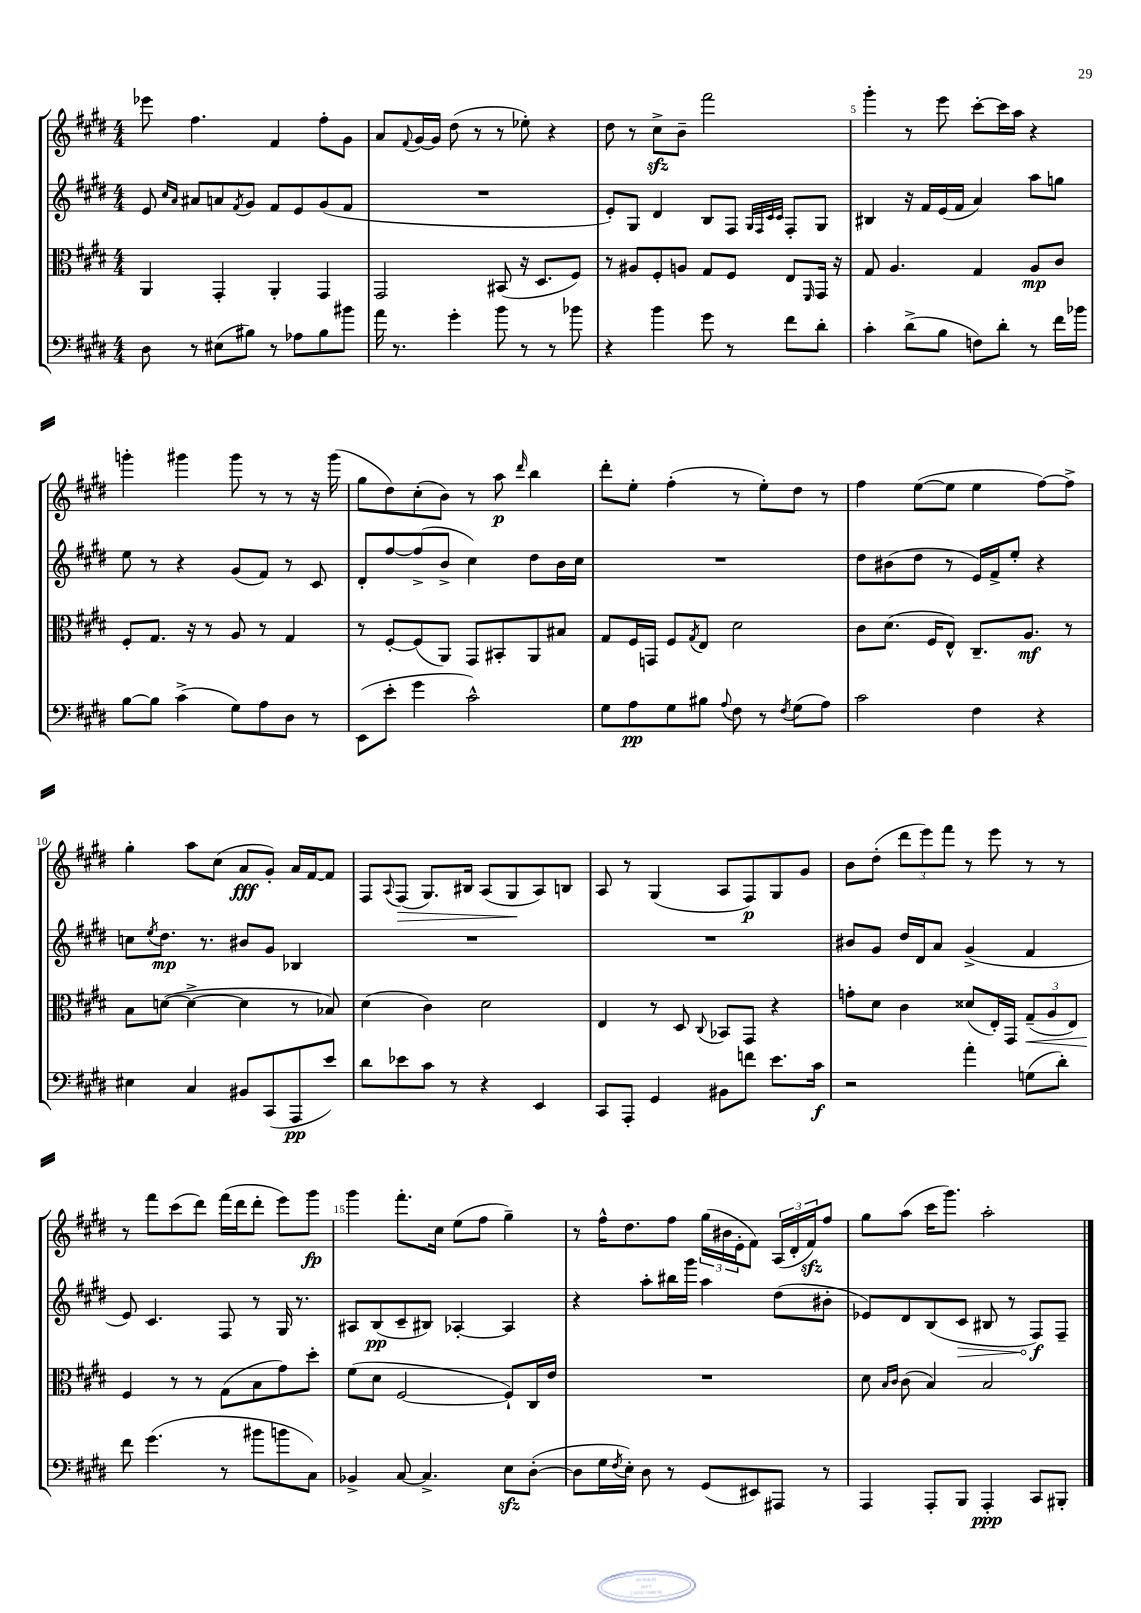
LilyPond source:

<<
\new StaffGroup <<
\new Staff = "s0" {
    \clef treble \key e \major \numericTimeSignature \time 4/4
    ees'''8 fis''4. fis'4 fis''8-. gis'8 |
    a'8 \appoggiatura { fis'8 } gis'16~ gis'16 dis''8( r8 r8 ees''8-.) r4 |
    dis''8 r8 cis''8->\sfz b'8-- fis'''2 |
    gis'''4-. r8 e'''8 cis'''8~-. cis'''16 a''16 r4 |
    g'''4-. gis'''4 gis'''8 r8 r8 r16 gis'''16( |
    gis''8 dis''8) cis''8-.( b'8) r8 a''8\p \grace { dis'''16 } b''4 |
    dis'''8-. e''8-. fis''4-.( r8 e''8-.) dis''8 r8 |
    fis''4 e''8~( e''8 e''4 fis''8~) fis''8-> |
    gis''4-. a''8 cis''8( a'8\fff gis'8-.) a'16 fis'16~ fis'8 |
    fis8 \appoggiatura { a8 } fis8\>( gis8.) bis16 a8( gis8\! a8) b8 |
    a8 r8 gis4( a8 fis8\p) gis8 gis'8 |
    b'8 dis''8-.( \tuplet 3/2 { dis'''8 e'''8) fis'''8 } r8 e'''8 r8 r8 |
    r8 fis'''8 cis'''8( dis'''8) fis'''16( dis'''16 dis'''8-. e'''8) gis'''8\fp |
    gis'''4 fis'''8.-. cis''16 e''8( fis''8 gis''4--) |
    r8 fis''16-^ dis''8. fis''8 \tuplet 3/2 { gis''16( bis'16 e'16-. } fis'8) \tuplet 3/2 { a16( dis'16-. fis'16\sfz) } fis''8 |
    gis''8 a''8( cis'''16 gis'''8.) a''2-. \bar "|." |
}
\new Staff = "s1" {
    \clef treble \key e \major \numericTimeSignature \time 4/4
    e'8 \grace { cis''16 a'16 } ais'8 a'8 \acciaccatura { fis'8 } gis'8 fis'8 e'8 gis'8( fis'8 |
    R1 |
    e'8-.) gis8 dis'4 b8 fis8 \grace { gis32 fis32 cis'32 cis'32 } fis8-. gis8 |
    bis4 r16 fis'16 e'16( fis'16 a'4) a''8 g''8 |
    e''8 r8 r4 gis'8( fis'8) r8 cis'8 |
    dis'8-. fis''8~ fis''8->( b'8-> cis''4) dis''8 b'16 cis''16 |
    R1 |
    dis''8 bis'8( dis''8 r8 e'16) fis'16-> e''8-. r4 |
    c''8 \acciaccatura { e''8 } dis''8.\mp r8. bis'8 gis'8 bes4 |
    R1 |
    R1 |
    bis'8 gis'8 dis''16 dis'16 a'8 gis'4->( fis'4 |
    e'8) cis'4. fis8 r8 gis16 r8. |
    ais8 b8\pp( cis'8-- bis8) aes4~-. aes4 |
    r4 a''8-. bis''16 gis'''16 a''4 dis''8( bis'8-. |
    ees'8) dis'8 b8( \once \override Hairpin.circled-tip = ##t cis'8\> bis8 r8 fis8\f\!) fis8-- \bar "|." |
}
\new Staff = "s2" {
    \clef alto \key e \major \numericTimeSignature \time 4/4
    a,4 gis,4-. a,4-. gis,4 |
    gis,2 bis,8( r16 dis8. fis8) |
    r8 ais8 fis8-. a8 gis8 fis8 e8 \grace { fis,16 } gis,16 r16 |
    gis8 a4. gis4 a8\mp cis'8 |
    fis8-. gis8. r16 r8 a8 r8 gis4 |
    r8 fis8~-. fis8( a,8) gis,8 bis,8-. a,8 bis8 |
    gis8 fis16 g,16 fis8 \acciaccatura { gis8 } e8 dis'2 |
    cis'8 dis'8.( fis16 e8-^) cis8.-- a8.\mf r8 |
    b8 d'8~( d'4~-> d'4 r8 bes8) |
    dis'4( cis'4) dis'2 |
    e4 r8 dis8 \appoggiatura { cis8 } bes,8 gis,8 r4 |
    g'8-. dis'8 cis'4 disis'8( e16-.) gis,16 \tuplet 3/2 { gis8--\<( a8 e8) } |
    fis4\! r8 r8 gis8( b8 gis'8) dis''8-. |
    fis'8( dis'8 fis2~ fis8-!) cis16 e'16 |
    R1 |
    dis'8 \grace { b16 cis'16 } cis'8( b4) b2 \bar "|." |
}
\new Staff = "s3" {
    \clef bass \key e \major \numericTimeSignature \time 4/4
    dis8 r8 eis8( bis8) r8 aes8 bis8 bis'8 |
    a'16 r8. gis'4-. b'8 r8 r8 bes'8 |
    r4 b'4 gis'8 r8 fis'8 dis'8-. |
    cis'4-. dis'8->( b8 f8) dis'8-. r8 fis'16 bes'16 |
    b8~ b8 cis'4->( gis8) a8 dis8 r8 |
    e,8( e'8-. gis'4 cis'2-^) |
    gis8 a8\pp gis8 bis8 \appoggiatura { a8 } fis8 r8 \acciaccatura { fis8 } gis8( a8) |
    cis'2 fis4 r4 |
    eis4 cis4 bis,8 cis,8( a,,8\pp e'8) |
    dis'8 ees'8 cis'8 r8 r4 e,4 |
    cis,8 a,,8-. gis,4 bis,8 f'8 e'8. cis'16\f |
    r2 a'4-. g8( dis'8-.) |
    fis'8 gis'4.( r8 bis'8 b'8 cis8) |
    bes,4-> cis8~ cis4.-> e8\sfz dis8~-.( |
    dis8 gis16 \acciaccatura { fis8 } e16-.) dis8 r8 gis,8( eis,8) ais,,8 r8 |
    a,,4 a,,8-. b,,8 a,,4-.\ppp cis,8 bis,,8-. \bar "|." |
}
>>
>>
\layout { \context { \Score currentBarNumber = #2 \override BarNumber.break-visibility = ##(#f #t #t) barNumberVisibility = #(every-nth-bar-number-visible 5) } }
